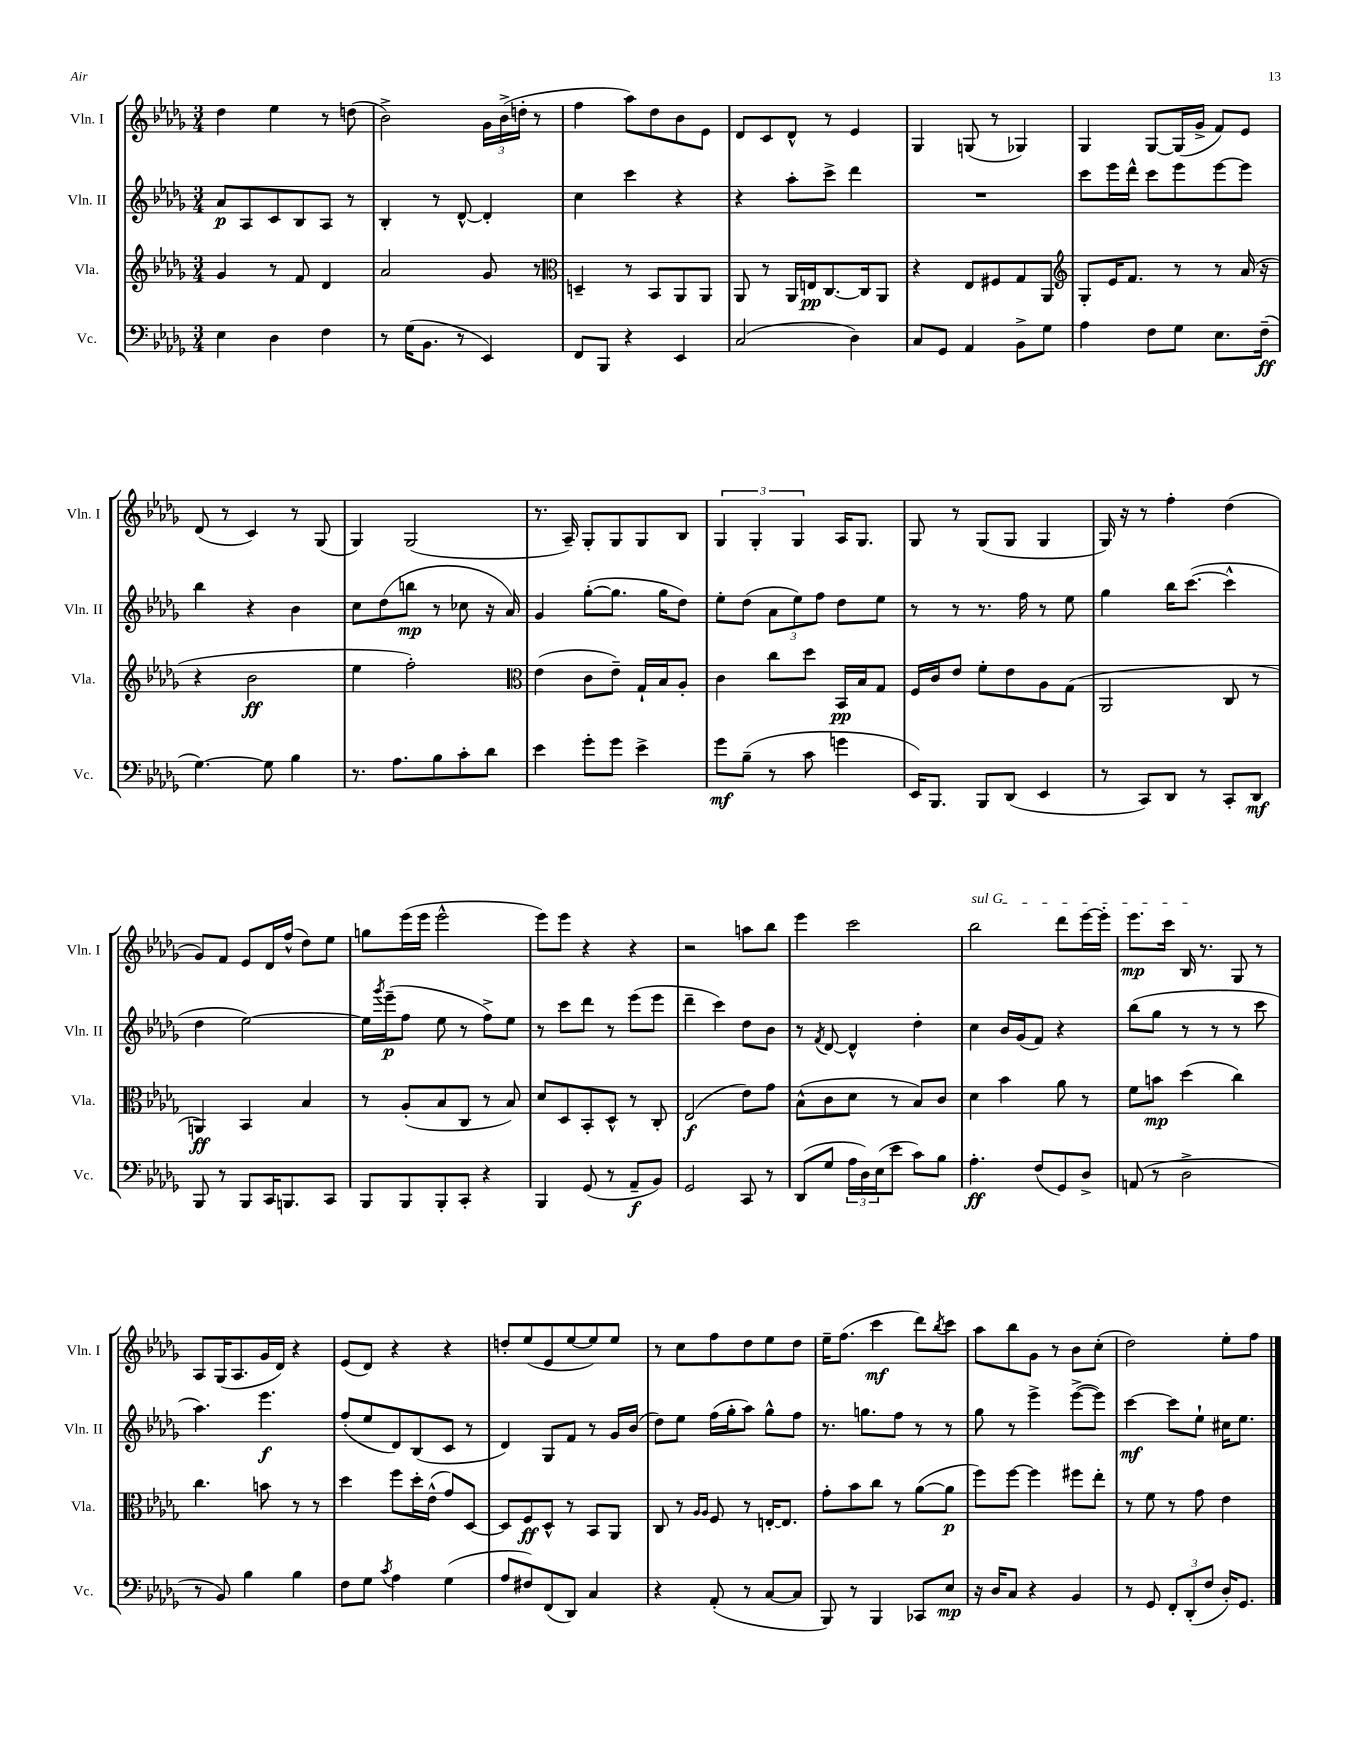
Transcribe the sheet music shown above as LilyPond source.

<<
\new StaffGroup <<
\new Staff = "s0" \with { instrumentName = "Vln. I" shortInstrumentName = "Vln. I" } {
    \clef treble \key des \major \numericTimeSignature \time 3/4
    des''4 ees''4 r8 d''8( |
    bes'2->) \tuplet 3/2 { ges'16 bes'16->( d''16-. } r8 |
    f''4 aes''8) des''8 bes'8 ees'8 |
    des'8 c'8 des'8-^ r8 ees'4 |
    ges4 g8( r8 ges4) |
    ges4 ges8~ ges16( ges'16-> f'8) ees'8 |
    des'8( r8 c'4) r8 ges8( |
    ges4) ges2( |
    r8. aes16--) ges8-. ges8 ges8 bes8 |
    \tuplet 3/2 { ges4 ges4-. ges4 } aes16 ges8. |
    ges8 r8 ges8( ges8 ges4 |
    ges16) r16 r8 f''4-. des''4( |
    ges'8) f'8 ees'8 des'16 f''16-^( des''8) ees''8 |
    g''8 ees'''16( ees'''16 ees'''2-^ |
    ees'''8) ees'''8 r4 r4 |
    r2 a''8 bes''8 |
    ees'''4 c'''2 |
    \once \override TextSpanner.bound-details.left.text = \markup { \italic "sul G" } bes''2\startTextSpan des'''8 ees'''16~ ees'''16-. |
    ees'''8.\mp c'''16 bes16\stopTextSpan r8. ges8 r8 |
    aes8 ges16( aes8. ges'16 des'16) r4 |
    ees'8( des'8) r4 r4 |
    d''8-. ees''8( ees'8 ees''8~ ees''8) ees''8 |
    r8 c''8 f''8 des''8 ees''8 des''8 |
    ees''16-- f''8.( c'''4\mf des'''8) \acciaccatura { bes''8 } c'''8 |
    aes''8 bes''8 ges'8 r8 bes'8 c''8-.( |
    des''2) ees''8-. f''8 \bar "|." |
}
\new Staff = "s1" \with { instrumentName = "Vln. II" shortInstrumentName = "Vln. II" } {
    \clef treble \key des \major \numericTimeSignature \time 3/4
    aes'8\p aes8 c'8 bes8 aes8 r8 |
    bes4-. r8 des'8~-^ des'4-. |
    c''4 c'''4 r4 |
    r4 aes''8-. c'''8-> des'''4 |
    R2. |
    c'''8 ees'''16 des'''16-^ c'''8 ees'''8 ees'''8~ ees'''8 |
    bes''4 r4 bes'4 |
    c''8 des''8( b''8\mp r8 ces''8 r16 aes'16) |
    ges'4 ges''8~-.( ges''8. ges''16 des''8) |
    ees''8-. des''8( \tuplet 3/2 { aes'8 ees''8) f''8 } des''8 ees''8 |
    r8 r8 r8. f''16 r8 ees''8 |
    ges''4 bes''16 c'''8.~( c'''4-^ |
    des''4 ees''2~) |
    ees''16 \acciaccatura { ges'''8 } ees'''16--\p( f''8 ees''8 r8 f''8->) ees''8 |
    r8 c'''8 des'''8 r8 ees'''8( ees'''8 |
    des'''4-- c'''4) des''8 bes'8 |
    r8 \acciaccatura { f'8 } des'8~ des'4-^ des''4-. |
    c''4 bes'16 ges'16( f'8) r4 |
    bes''8( ges''8 r8 r8 r8 c'''8 |
    aes''4.) ees'''4.\f |
    f''8-.( ees''8 des'8) bes8( c'8 r8 |
    des'4) ges8 f'8 r8 ges'16 bes'16( |
    des''8) ees''8 f''16( ges''16-. aes''8) ges''8-^ f''8 |
    r8. g''8. f''8 r8 r8 |
    ges''8 r8 ees'''4-> ees'''8~->( ees'''8) |
    c'''4~\mf c'''8 ees''8-! cis''16 ees''8. \bar "|." |
}
\new Staff = "s2" \with { instrumentName = "Vla." shortInstrumentName = "Vla." } {
    \clef treble \key des \major \numericTimeSignature \time 3/4
    ges'4 r8 f'8 des'4 |
    aes'2 ges'8 r8 |
    \clef alto d4-- r8 bes,8 aes,8 aes,8 |
    aes,8 r8 aes,16 e16\pp c8.~ c16 aes,8 |
    r4 ees8 fis8 ges8 aes,8 |
    \clef treble ges8-. ees'16 f'8. r8 r8 aes'16( r16 |
    r4 bes'2\ff |
    ees''4 f''2-.) |
    \clef alto ees'4( c'8 ees'8--) ges16-! bes16 aes8-. |
    c'4 c''8 des''8 bes,16\pp bes16 ges8 |
    f16 c'16 ees'8 f'8-. ees'8 aes8 ges8( |
    aes,2 c8 r8 |
    a,4\ff) bes,4 bes4 |
    r8 aes8-.( bes8 c8 r8 bes8) |
    des'8 des8 bes,8-. des8-^ r8 c8-. |
    ees2\f( ees'8) ges'8 |
    bes8-^( c'8 des'8 r8 bes8) c'8 |
    des'4 bes'4 aes'8 r8 |
    f'8 b'8\mp des''4( c''4) |
    c''4. b'8 r8 r8 |
    des''4 f''8 des''16-. ees'16-^( ges'8) des8~ |
    des8 f8\ff des8-^ r8 bes,8 aes,8 |
    c8 r8 \grace { aes16 aes16 } f8 r8 e16~-. e8. |
    ges'8-. bes'8 c''8 r8 aes'8~( aes'8\p |
    f''8) f''8~ f''4 fis''8 ees''8-. |
    r8 f'8 r8 ges'8 ees'4 \bar "|." |
}
\new Staff = "s3" \with { instrumentName = "Vc." shortInstrumentName = "Vc." } {
    \clef bass \key des \major \numericTimeSignature \time 3/4
    ees4 des4 f4 |
    r8 ges16( bes,8. r8 ees,4) |
    f,8 bes,,8 r4 ees,4 |
    c2( des4) |
    c8 ges,8 aes,4 bes,8-> ges8 |
    aes4 f8 ges8 ees8. f16--\ff( |
    ges4.~) ges8 bes4 |
    r8. aes8. bes8 c'8-. des'8 |
    ees'4 ges'8-. ges'8 ees'4-> |
    ges'8\mf bes8--( r8 c'8 g'4 |
    ees,16) bes,,8. bes,,8 des,8( ees,4 |
    r8 c,8) des,8 r8 c,8-. des,8\mf |
    bes,,8 r8 bes,,8 c,16 b,,8. c,8 |
    bes,,8 bes,,8 bes,,8-. c,8-. r4 |
    bes,,4 ges,8( r8 aes,8--\f bes,8) |
    ges,2 c,8 r8 |
    des,8( ges8 \tuplet 3/2 { aes16 des16) ees16( } ees'8 c'8) bes8 |
    aes4.-.\ff f8( ges,8) des8-> |
    a,8( r8 des2-> |
    r8 bes,8) bes4 bes4 |
    f8 ges8 \acciaccatura { c'8 } aes4 ges4( |
    aes8 fis8) f,8( des,8) c4 |
    r4 aes,8-.( r8 c8~ c8 |
    bes,,8) r8 bes,,4 ces,8 ees8\mp |
    r16 des16 c8 r4 bes,4 |
    r8 ges,8 \tuplet 3/2 { f,8-. des,8-.( f8 } des16-.) ges,8. \bar "|." |
}
>>
>>
\layout { \context { \Score \remove "Bar_number_engraver" } }
